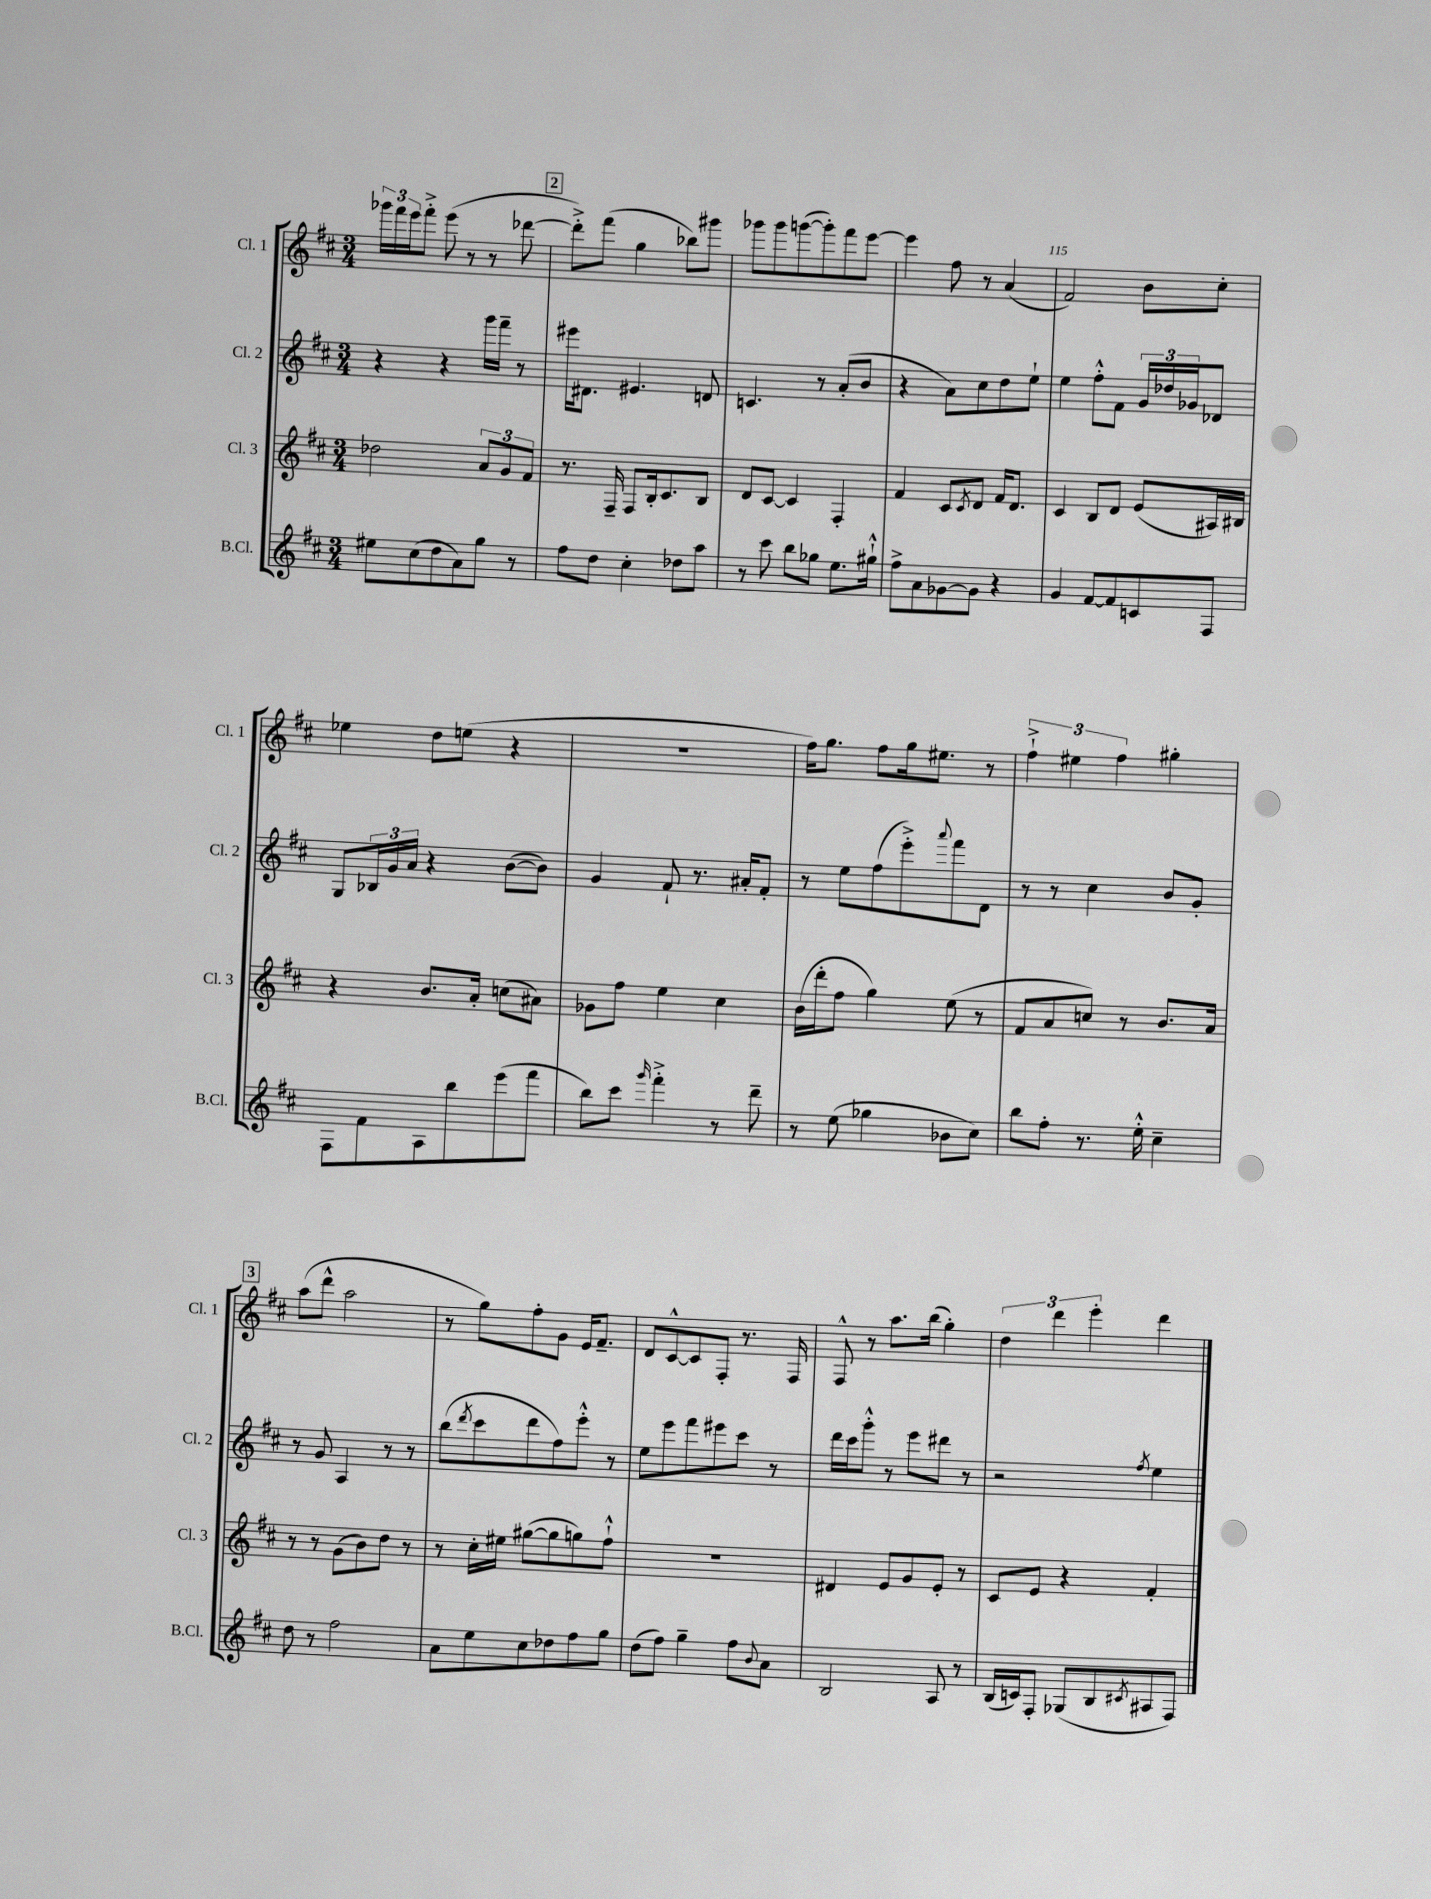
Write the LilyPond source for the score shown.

<<
\new StaffGroup <<
\new Staff = "s0" \with { instrumentName = "Cl. 1" shortInstrumentName = "Cl. 1" } {
    \clef treble \key d \major \numericTimeSignature \time 3/4
    \tuplet 3/2 { ges'''16 fis'''16 e'''16 } fis'''8-.-> e'''8( r8 r8 des'''8~ |
    \mark \markup { \box "2" } des'''8-.->) fis'''8( g''4 bes''8) gis'''8 |
    ges'''8 ges'''8 g'''8~( g'''8-.) fis'''8 e'''8~ |
    e'''4 fis''8 r8 a'4( |
    fis'2) b'8 cis''8-. |
    ees''4 d''8 e''8( r4 |
    R2. |
    fis''16) g''8. fis''8 g''16 eis''8. r8 |
    \tuplet 3/2 { fis''4-!-> eis''4 fis''4 } gis''4-. |
    \mark \markup { \box "3" } a''8( d'''8-^ a''2 |
    r8 g''8) fis''8-. g'8 e'16 fis'8.-- |
    d'8 cis'8~-^ cis'8 fis8-. r8. fis16 |
    fis8-^ r8 a''8. b''16( g''4-.) |
    \tuplet 3/2 { d''4 d'''4 e'''4-. } d'''4 \bar "|." |
}
\new Staff = "s1" \with { instrumentName = "Cl. 2" shortInstrumentName = "Cl. 2" } {
    \clef treble \key d \major \numericTimeSignature \time 3/4
    r4 r4 g'''16 fis'''16-- r8 |
    \mark \markup { \box "2" } eis'''16 dis'8. eis'4. d'8 |
    c'4. r8 a'8-.( b'8 |
    r4 a'8) cis''8 d''8 e''8-! |
    e''4 fis''8-.-^ fis'8 \tuplet 3/2 { g'16 des''16 ges'16 } des'8 |
    g8 \tuplet 3/2 { bes16 g'16 a'16 } r4 b'8~( b'8) |
    g'4 fis'8-! r8. ais'16-. fis'8-. |
    r8 e''8 fis''8( e'''8-.->) \appoggiatura { a'''8 } fis'''8 d'8 |
    r8 r8 cis''4 b'8 g'8-. |
    \mark \markup { \box "3" } r8 g'8 a4 r8 r8 |
    b''8( \acciaccatura { d'''8 } cis'''8 d'''8 fis''8) e'''8-.-^ r8 |
    e''8 e'''8 fis'''8 eis'''8 cis'''8 r8 |
    d'''16 cis'''16 g'''8-.-^ r8 e'''8 dis'''8 r8 |
    r2 \acciaccatura { fis''8 } e''4 \bar "|." |
}
\new Staff = "s2" \with { instrumentName = "Cl. 3" shortInstrumentName = "Cl. 3" } {
    \clef treble \key d \major \numericTimeSignature \time 3/4
    des''2 \tuplet 3/2 { a'8 g'8 fis'8 } |
    \mark \markup { \box "2" } r8. fis16-- fis8 b16-. cis'8. b8 |
    d'8 cis'8~ cis'4 fis4-. |
    fis'4 cis'8 \acciaccatura { cis'8 } d'8 fis'16 d'8. |
    cis'4 b8 d'8 e'8( ais16) bis16 |
    r4 b'8. a'16-. c''8( ais'8) |
    ges'8 fis''8 e''4 cis''4 |
    b'16( d'''16-. fis''8 g''4) e''8( r8 |
    fis'8 a'8 c''8) r8 b'8. a'16 |
    \mark \markup { \box "3" } r8 r8 g'8( b'8) d''8 r8 |
    r8 cis''16-. eis''16 gis''8~( gis''8 g''8) fis''8-!-^ |
    R2. |
    dis'4 e'8 g'8 e'8-. r8 |
    cis'8 e'8 r4 fis'4-. \bar "|." |
}
\new Staff = "s3" \with { instrumentName = "B.Cl." shortInstrumentName = "B.Cl." } {
    \clef treble \key d \major \numericTimeSignature \time 3/4
    eis''8 cis''8( d''8 a'8) g''8 r8 |
    \mark \markup { \box "2" } fis''8 d''8 cis''4-. des''8 a''8 |
    r8 cis'''8 b''8 ges''8 e''8. gis''16-!-^ |
    fis''8-> a'8 ges'8~ ges'8 r4 |
    g'4 fis'8~ fis'8 c'8 fis8 |
    fis8 fis'8 a8 b''8 e'''8( fis'''8 |
    b''8) cis'''8 \grace { g'''16 } fis'''4-.-> r8 d'''8-- |
    r8 e''8( ges''4 bes'8 cis''8) |
    b''8 fis''8-. r8. e''16-.-^ cis''4-- |
    \mark \markup { \box "3" } d''8 r8 fis''2 |
    a'8 e''8 cis''8 des''8 fis''8 g''8 |
    d''8( fis''8) g''4-- fis''8 \appoggiatura { b'8 } a'8 |
    b2 a8 r8 |
    b16( c'16) fis8-. ges8( b8 \acciaccatura { cis'8 } ais8 fis8) \bar "|." |
}
>>
>>
\layout { \context { \Score currentBarNumber = #111 \override BarNumber.break-visibility = ##(#f #t #t) barNumberVisibility = #(every-nth-bar-number-visible 5) } }
